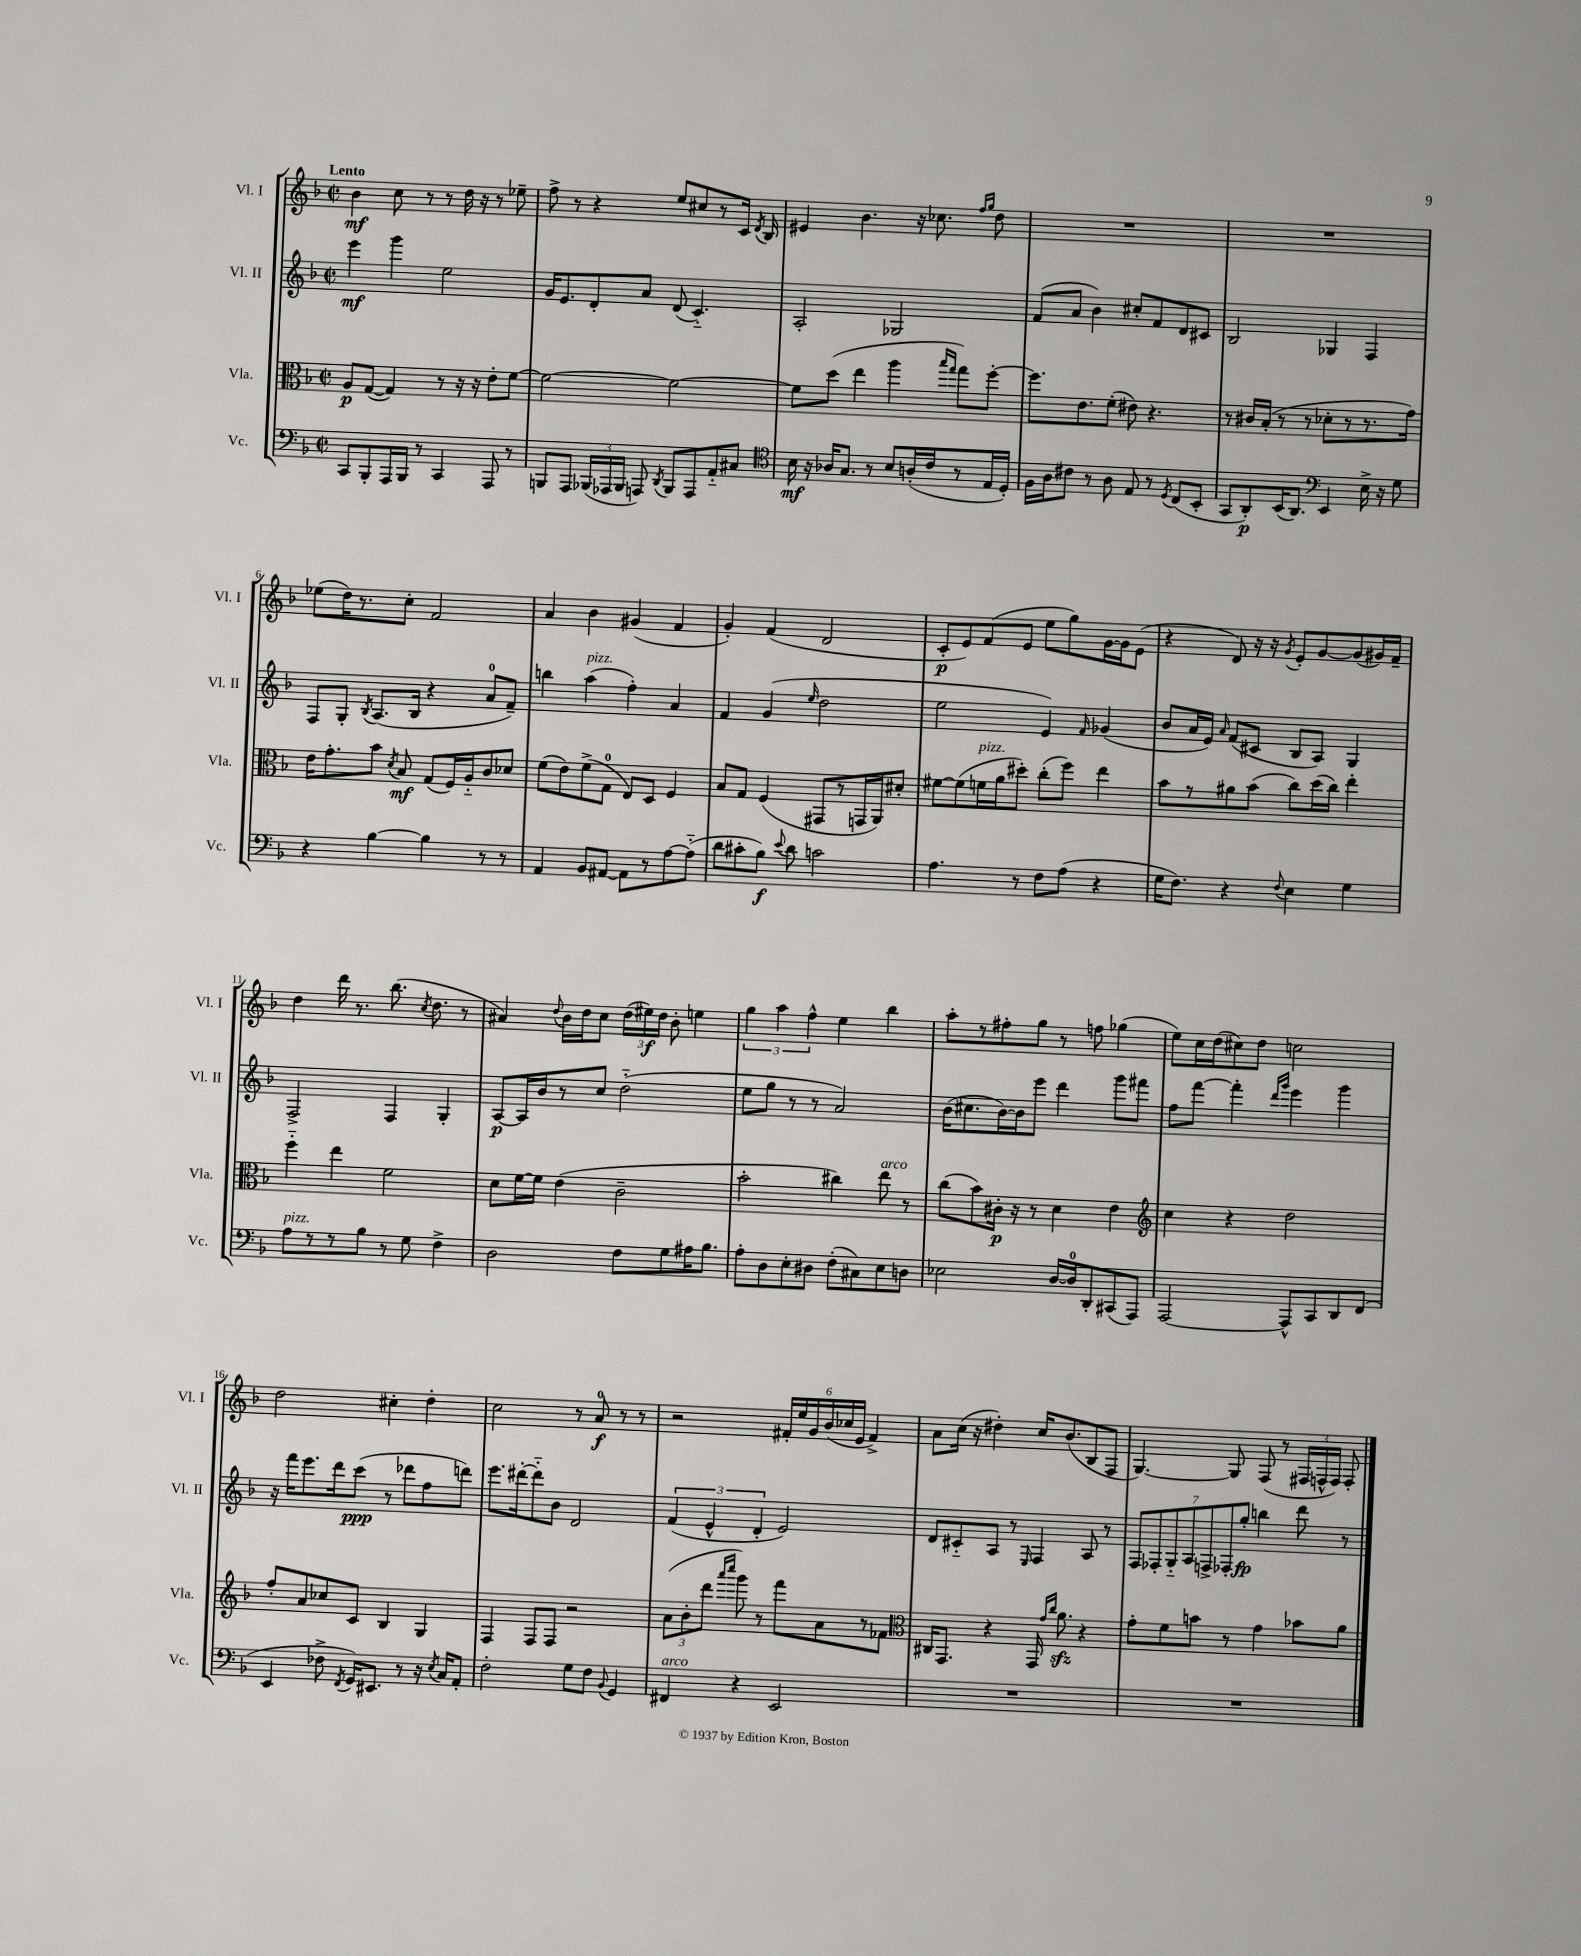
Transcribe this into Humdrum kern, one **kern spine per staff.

**kern	**dynam	**kern	**dynam	**kern	**dynam	**kern	**dynam
*part4	*part4	*part3	*part3	*part2	*part2	*part1	*part1
*staff4	*staff4	*staff3	*staff3	*staff2	*staff2	*staff1	*staff1
*I"Vc.	*	*I"Vla.	*	*I"Vl. II	*	*I"Vl. I	*
*I'Vc.	*	*I'Vla.	*	*I'Vl. II	*	*I'Vl. I	*
*clefF4	*	*clefC3	*	*clefG2	*	*clefG2	*
*k[b-]	*	*k[b-]	*	*k[b-]	*	*k[b-]	*
*M2/2	*	*M2/2	*	*M2/2	*	*M2/2	*
*met(c|)	*	*met(c|)	*	*met(c|)	*	*met(c|)	*
=1	=1	=1	=1	=1	=1	=1	=1
!	!	!	!	!	!	!LO:TX:a:B:t=Lento	!
8CC/L	.	8A/L	p	4eee\	mf	4b-\	mf
8BBB-'/	.	([8G/J	.	.	.	.	.
16AAA/L	.	4G/])	.	4ggg\	.	8cc\	.
16BBB-/JJ	.	.	.	.	.	.	.
8r	.	.	.	.	.	8r	.
4CC/	.	8r	.	2ee\	.	8r	.
.	.	16r	.	.	.	16dd\	.
.	.	16r	.	.	.	16r	.
8AAA/	.	8e'\L	.	.	.	8r	.
8r	.	[8f\J	.	.	.	8ee-X~\	.
=2	=2	=2	=2	=2	=2	=2	=2
8BBBn/L	.	2f\_	.	16g/KL	.	8ff^\	.
.	.	.	.	8.e/	.	.	.
8AAA/J	.	.	.	.	.	8r	.
(24BBB-X/LL	.	.	.	8d'/	.	4r	.
24AAA-X/	.	.	.	.	.	.	.
24BBB-/JJ	.	.	.	.	.	.	.
8AAAn/)	.	.	.	8a/J	.	.	.
8qDD/	.	.	.	.	.	.	.
8BBB-/L	.	2f\_	.	(8d/	.	8ee/L	.
8AAA/	.	.	.	4.c/)	.	8cc#X/	.
8AA/	.	.	.	.	.	8r	.
8C#X/J	.	.	.	.	.	16c/Jk	.
.	.	.	.	.	.	8qd/	.
.	.	.	.	.	.	16B-/	.
=3	=3	=3	=3	=3	=3	=3	=3
*clefC4	*	*	*	*	*	*	*
16B-\	mf	8f\L]	.	2A'/	.	4e#X/	.
16r	.	.	.	.	.	.	.
16A-X/KL	.	(8dd\J	.	.	.	.	.
8.G/J	.	.	.	.	.	.	.
.	.	4ee\	.	.	.	4.b-\	.
8r	.	.	.	.	.	.	.
8B-/L	.	4aa\	.	2G-X/	.	.	.
(16An'/L	.	.	.	.	.	16r	.
16c/J	.	.	.	.	.	8.cc-X\	.
.	.	16qqbb-/LL	.	.	.	.	.
.	.	16qqgg/JJ	.	.	.	.	.
8r	.	8gg\L)	.	.	.	.	.
.	.	.	.	.	.	16qqff/LL	.
.	.	.	.	.	.	16qqgg/JJ	.
16E/L	.	[8ff'\J	.	.	.	8dd\	.
16D'/JJ)	.	.	.	.	.	.	.
=4	=4	=4	=4	=4	=4	=4	=4
16F\LL	.	8.ff\L]	.	(8f/L	.	1r	.
16A\J	.	.	.	.	.	.	.
8c#X\J	.	.	.	8a/J	.	.	.
.	.	8.e\	.	.	.	.	.
8r	.	.	.	4b-\)	.	.	.
8A\	.	(8f'\J	.	.	.	.	.
8E/	.	8e#X\)	.	8cc#X'/L	.	.	.
8r	.	4.r	.	8f/	.	.	.
8qD/	.	.	.	.	.	.	.
(8C/L	.	.	.	8d/	.	.	.
8BB-'/J	.	.	.	8c#X/J	.	.	.
=5	=5	=5	=5	=5	=5	=5	=5
8GG/L	.	8r	.	2B-/	.	1r	.
8AA'/)	p	16c#X/LL	.	.	.	.	.
.	.	(16B-'/JJ	.	.	.	.	.
(16BB-/K	.	8r	.	.	.	.	.
8.AA/J)	.	.	.	.	.	.	.
.	.	8r	.	.	.	.	.
*clefF4	*	*	*	*	*	*	*
4EE/	.	8d-X'\L	.	4G-X/	.	.	.
.	.	8r	.	.	.	.	.
16E^\	.	8.r	.	4F/	.	.	.
16r	.	.	.	.	.	.	.
8G\	.	.	.	.	.	.	.
.	.	16g\Jk)	.	.	.	.	.
!!LO:LB:g=z
=6	=6	=6	=6	=6	=6	=6	=6
4r	.	16e\KL	.	8F/L	.	(8ee-X\L	.
.	.	8.g'\	.	.	.	.	.
.	.	.	.	8G'/J	.	16dd\K)	.
.	.	.	.	.	.	8.r	.
.	.	.	.	8qB-/	.	.	.
[4B-\	.	8b-\J	.	(8.A/L	.	.	.
.	.	8qd/	.	.	.	.	.
.	.	8B-/	mf	.	.	8cc'\J	.
.	.	.	.	16B-/Jk	.	.	.
4B-\]	.	(8G/L	.	4r	.	2f/	.
.	.	16F/L)	.	.	.	.	.
.	.	16A/J	.	.	.	.	.
8r	.	8c/	.	8a/L	.	.	.
8r	.	8d-X/J	.	8f~/J)	.	.	.
=7	=7	=7	=7	=7	=7	=7	=7
4AA/	.	(8f\L	.	4bbn\	.	4a/	.
.	.	8e\)	.	.	.	.	.
!	!	!	!	!LO:TX:a:i:t=pizz.	!	!	!
8BB-/L	.	(8f^\	.	(4aa\	.	4b-\	.
[8AA#X/J	.	8G\J	.	.	.	.	.
8AA#\L]	.	8E/L)	.	4ff'\)	.	(4g#X/	.
8r	.	8D/J	.	.	.	.	.
[8A\	.	4F/	.	4a/	.	4f/	.
(8A\J]	.	.	.	.	.	.	.
=8	=8	=8	=8	=8	=8	=8	=8
8d\L	.	8B-/L	.	4f/	.	4g'/)	.
8c#X'\	.	8G/J	.	.	.	.	.
8B-\J)	f	(4F/	.	(4g/	.	(4f/	.
8qqe/	.	.	.	.	.	.	.
8d\	.	.	.	.	.	.	.
.	.	.	.	16qqee/	.	.	.
2cn\	.	8GG#X/L	.	2dd\	.	2d/	.
.	.	8r	.	.	.	.	.
.	.	16GGn/L	.	.	.	.	.
.	.	16AA/J)	.	.	.	.	.
.	.	8d#X'/J	.	.	.	.	.
=9	=9	=9	=9	=9	=9	=9	=9
4.A\	.	[8f#X\L	.	2ee\	.	8c'/L	p
.	.	(8f#\]	.	.	.	8e/)	.
!	!	!LO:TX:a:i:t=pizz.	!	!	!	!	!
.	.	16fn\L	.	.	.	(8f/	.
.	.	16a\J	.	.	.	.	.
8r	.	8dd#X'\J)	.	.	.	8e/J	.
8F\L	.	(8cc'\L	.	4e/)	.	8ee\L	.
(8A\J	.	8ff\J)	.	.	.	8gg\)	.
.	.	.	.	16qqf/	.	.	.
4r	.	4ee\	.	(4g-X/	.	[16g\L	.
.	.	.	.	.	.	16g\J]	.
.	.	.	.	.	.	(8e\J	.
=10	=10	=10	=10	=10	=10	=10	=10
16G\KL	.	8b-\L	.	8b-/L	.	4r	.
8.F\J)	.	.	.	.	.	.	.
.	.	8r	.	16a/L	.	.	.
.	.	.	.	16e/JJ)	.	.	.
.	.	.	.	16qqa/	.	.	.
4r	.	8a#X\	.	(8f/L	.	8d/)	.
.	.	(8b-\J	.	8c#X/J	.	16r	.
.	.	.	.	.	.	16r	.
8qqF/	.	.	.	.	.	8qg/	.
4E\	.	8cc\L)	.	8B-/L	.	8e'/L	.
.	.	(16dd\L	.	8A/J)	.	[8g/	.
.	.	16cc\JJ)	.	.	.	.	.
4G\	.	4ee'\	.	4G/	.	(8g/]	.
.	.	.	.	.	.	16g#X/L)	.
.	.	.	.	.	.	16f~/JJ	.
!!LO:LB:g=z
=11	=11	=11	=11	=11	=11	=11	=11
!LO:TX:a:i:t=pizz.	!	!	!	!	!	!	!
8A\L	.	4ff\	.	2F^/	.	4dd\	.
8r	.	.	.	.	.	.	.
8r	.	4ee\	.	.	.	16ddd\	.
.	.	.	.	.	.	8.r	.
8B-\J	.	.	.	.	.	.	.
8r	.	2f\	.	4F/	.	(8.bb-\	.
8G\	.	.	.	.	.	.	.
.	.	.	.	.	.	8qcc/	.
.	.	.	.	.	.	8.dd\	.
4F^\	.	.	.	4G'/	.	.	.
.	.	.	.	.	.	8r	.
=12	=12	=12	=12	=12	=12	=12	=12
2D\	.	8d\L	.	[8A/L	p	4a#X/)	.
.	.	[16f\L	.	16A/L]	.	.	.
.	.	16f\JJ]	.	16b-/J	.	.	.
.	.	.	.	.	.	8qqdd/	.
.	.	(4e\	.	8r	.	16b-\LL	.
.	.	.	.	.	.	16dd\J	.
.	.	.	.	8cc/J	.	8cc\J	.
8F\L	.	2c~\	.	(2dd\	.	(24dd\LL	.
.	.	.	.	.	.	24ee#X\)	f
.	.	.	.	.	.	24dd\JJ	.
8G\	.	.	.	.	.	8b-'\	.
16A#X\K	.	.	.	.	.	4een\	.
8.B-\J	.	.	.	.	.	.	.
=13	=13	=13	=13	=13	=13	=13	=13
8A'\L	.	2b-'\	.	8ee\L	.	6gg\	.
8D\	.	.	.	8gg\J	.	.	.
.	.	.	.	.	.	6aa\	.
8E'\	.	.	.	8r	.	.	.
.	.	.	.	.	.	6ff^^\	.
8D#X\J	.	.	.	8r	.	.	.
(8F'\L	.	4cc#X\)	.	2a/)	.	4ee\	.
8C#X\)	.	.	.	.	.	.	.
!	!	!LO:TX:a:i:t=arco	!	!	!	!	!
8E\	.	8ee\	.	.	.	4bb-\	.
8Dn\J	.	8r	.	.	.	.	.
=14	=14	=14	=14	=14	=14	=14	=14
2E-X\	.	(8cc\L	.	(16b-\KL	.	8aa'\L	.
.	.	.	.	8.cc#X\	.	.	.
.	.	8b-\)	.	.	.	8r	.
.	.	16c#X'\Jk	p	[16b-\L)	.	8ff#X'\	.
.	.	16r	.	16b-\J]	.	.	.
.	.	8r	.	8eee\J	.	8gg\J	.
[16D/LL	.	4d\	.	4ddd\	.	8r	.
16D/J]	.	.	.	.	.	.	.
8DD'/	.	.	.	.	.	8ffn\	.
(8CC#X/	.	4e\	.	8ggg\L	.	(4gg-X\	.
8AAA/J)	.	.	.	8fff#X\J	.	.	.
=15	=15	=15	=15	=15	=15	=15	=15
*	*	*clefG2	*	*	*	*	*
[2AAA/	.	4cc\	.	8ff\L	.	8ee\L)	.
.	.	.	.	[8fff\J	.	16cc\L	.
.	.	.	.	.	.	(16dd\J	.
.	.	4r	.	4fff'\]	.	8cc#X\)	.
.	.	.	.	.	.	8dd\J	.
.	.	.	.	16qqddd/LL	.	.	.
.	.	.	.	16qqggg/JJ	.	.	.
8AAA^^/L]	.	2dd\	.	4eee\	.	2ccn\	.
8CC/	.	.	.	.	.	.	.
8DD/	.	.	.	4ggg\	.	.	.
(8FF/J	.	.	.	.	.	.	.
!!LO:LB:g=z
=16	=16	=16	=16	=16	=16	=16	=16
4EE/	.	8ff'/L	.	16r	.	2dd\	.
.	.	.	.	16fff\KL	.	.	.
.	.	8a/	.	8.eee\	.	.	.
8F-X^\	.	8cc-X/	.	.	.	.	.
.	.	.	.	16ddd\k	.	.	.
8qFF/	.	.	.	.	.	.	.
16GG/KL)	.	8c/J	.	(8ccc\J	ppp	.	.
8.EE#X/J	.	.	.	.	.	.	.
.	.	4B-/	.	8r	.	4cc#X'\	.
8r	.	.	.	8ddd-X\L	.	.	.
16r	.	4G/	.	8ff\	.	4dd'\	.
8qE/	.	.	.	.	.	.	.
16C/KL	.	.	.	.	.	.	.
8AA'/J	.	.	.	8dddn\J)	.	.	.
=17	=17	=17	=17	=17	=17	=17	=17
2F'\	.	4F/	.	8.eee\L	.	2cc\	.
.	.	.	.	[16ddd#X'\k	.	.	.
.	.	8F/L	.	8ddd#\]	.	.	.
.	.	8F/J	.	8b-\J	.	.	.
8G\L	.	2r	.	2d/	.	8r	.
8F\J	.	.	.	.	.	8a/	f
8qqBB-/	.	.	.	.	.	.	.
4GG/	.	.	.	.	.	8r	.
.	.	.	.	.	.	8r	.
=18	=18	=18	=18	=18	=18	=18	=18
!LO:TX:a:i:t=arco	!	!	!	!	!	!	!
4FF#X/	.	(12a\L	.	(6f/	.	2r	.
.	.	12b-'\	.	.	.	.	.
.	.	12ddd\J	.	6e^^/	.	.	.
.	.	16qqaaa/LL	.	.	.	.	.
.	.	16qqcccc/JJ	.	.	.	.	.
4r	.	8ggg\)	.	.	.	.	.
.	.	.	.	6d'/	.	.	.
.	.	8r	.	.	.	.	.
2EE/	.	8fff\L	.	2e/)	.	24f#X'/LL	.
.	.	.	.	.	.	24ee/	.
.	.	.	.	.	.	24g/	.
.	.	8a\	.	.	.	(24b-/	.
.	.	.	.	.	.	24cc-X/	.
.	.	.	.	.	.	24e/JJ	.
.	.	8r	.	.	.	4f#^/)	.
.	.	8f-X\J	.	.	.	.	.
=19	=19	=19	=19	=19	=19	=19	=19
*	*	*clefC3	*	*	*	*	*
1r	.	16C#X/KL	.	8d/L	.	8a\L	.
.	.	8.GG/J	.	.	.	.	.
.	.	.	.	8c#X/	.	(16cc\Jk	.
.	.	.	.	.	.	16r	.
.	.	4r	.	8A/J	.	4dd#X'\)	.
.	.	.	.	8r	.	.	.
.	.	.	.	16qqE/	.	.	.
.	.	16GG/	.	4F/	.	16cc/KL	.
.	.	16qqg/LL	.	.	.	.	.
.	.	16qqcc/JJ	.	.	.	.	.
.	.	8.azz\	.	.	.	(8.b-/	.
.	.	4r	.	8A/	.	8B-/	.
.	.	.	.	8r	.	8F/J	.
=20	=20	=20	=20	=20	=20	=20	=20
1r	.	8g'\L	.	14F/L	.	[4.G/)	.
.	.	.	.	14F-X'/	.	.	.
.	.	8f\	.	.	.	.	.
.	.	.	.	14G/	.	.	.
.	.	.	.	14A/	.	.	.
.	.	8bn\J	.	.	.	.	.
.	.	.	.	14Fn^/	.	.	.
.	.	.	.	14F-X'/	.	.	.
.	.	8r	.	.	.	8G/]	.
.	.	.	.	14gg'/J	fp	.	.
.	.	4g\	.	4bbn\	.	(8F/	.
.	.	.	.	.	.	8r	.
.	.	8b-X\L	.	8ddd\	.	24F#X/LL	.
.	.	.	.	.	.	24Fn^^/	.
.	.	.	.	.	.	24F/JJ)	.
.	.	8a\J	.	8r	.	8F'/	.
==	==	==	==	==	==	==	==
*-	*-	*-	*-	*-	*-	*-	*-
